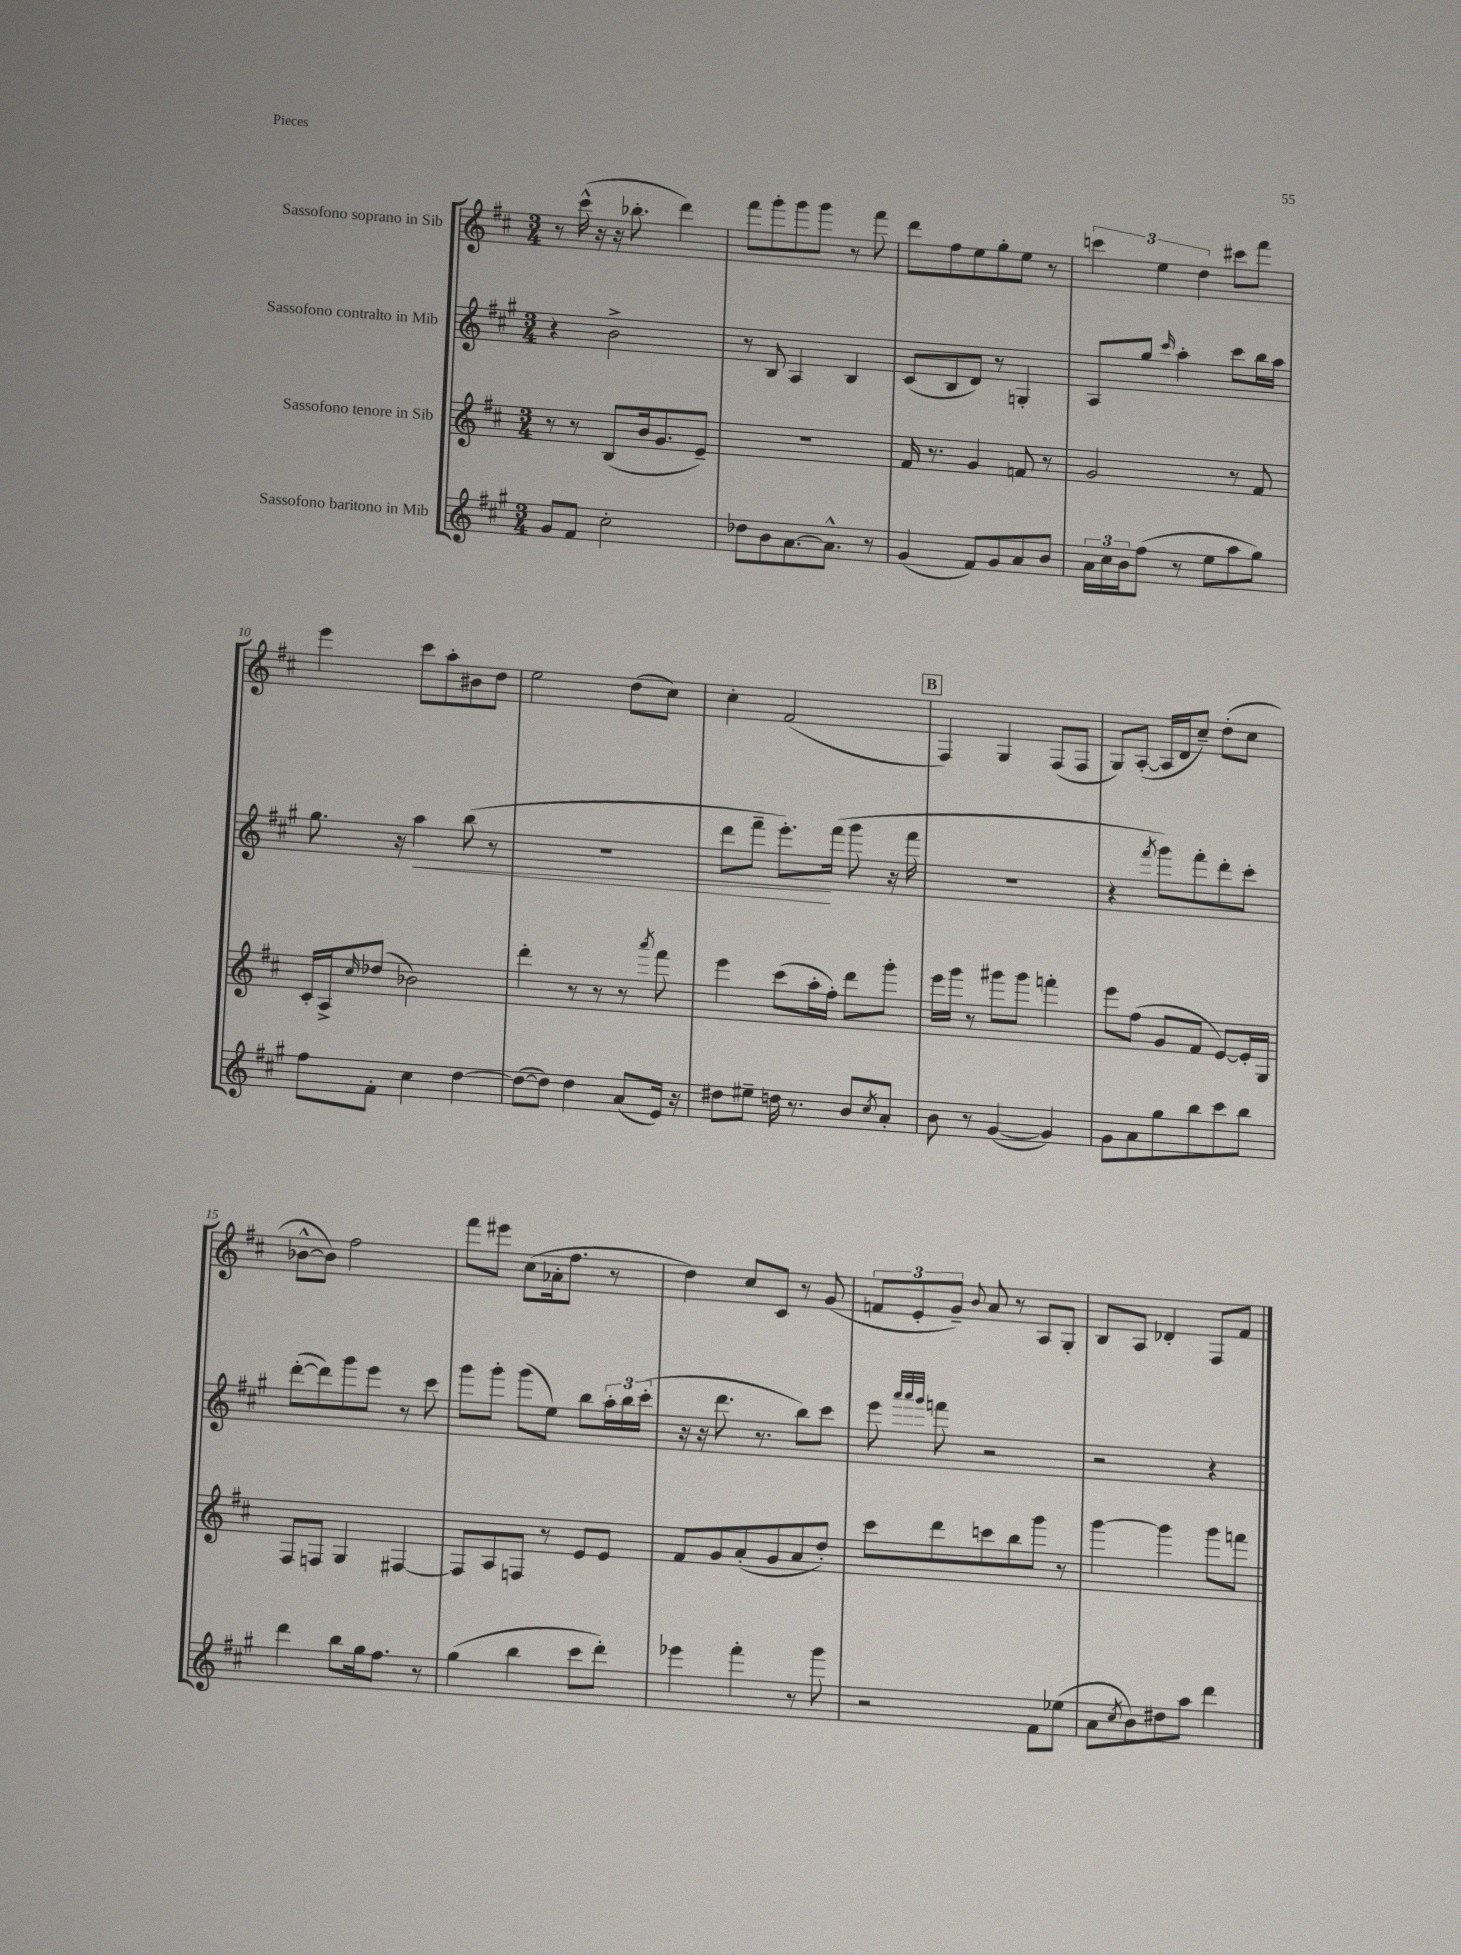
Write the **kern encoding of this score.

**kern	**kern	**kern	**dynam	**kern
*part4	*part3	*part2	*part2	*part1
*staff4	*staff3	*staff2	*staff2	*staff1
*I"Sassofono baritono in Mib	*I"Sassofono tenore in Sib	*I"Sassofono contralto in Mib	*	*I"Sassofono soprano in Sib
*clefG2	*clefG2	*clefG2	*	*clefG2
*k[f#c#g#]	*k[f#c#]	*k[f#c#g#]	*	*k[f#c#]
*M3/4	*M3/4	*M3/4	*	*M3/4
=6	=6	=6	=6	=6
8g#/L	8r	4r	.	8r
8f#/J	8r	.	.	(16ccc#^^\
.	.	.	.	16r
2cc#'\	(8B/L	2b^\	.	16r
.	.	.	.	8.bb-X'\
.	16b/k	.	.	.
.	8.g/	.	.	.
.	.	.	.	4ddd\)
.	8e~/J)	.	.	.
=7	=7	=7	=7	=7
8dd-X\L	2.r	8r	.	8fff#\L
8b\	.	8B/	.	8ggg'\
[8.a\	.	4A/	.	8ggg\
.	.	.	.	8ggg\J
8.a^^\J]	.	.	.	.
.	.	4B/	.	8r
8r	.	.	.	8fff#\
=8	=8	=8	=8	=8
(4g#/	16f#/	(8c#/L	.	8ddd\L
.	8.r	.	.	.
.	.	8B/	.	8ff#\
8f#/L)	4g/	8d/J)	.	8ee\
8g#/	.	8r	.	8gg'\
8a/	8fn/	4Gn'/	.	8ee\J
8b/J	8r	.	.	8r
=9	=9	=9	=9	=9
24a\LL	2g/	8A/L	.	6cccn\
24cc#\	.	.	.	.
24b\J	.	.	.	.
(8ff#\J	.	8gg#/J	.	.
.	.	.	.	6ee\
.	.	16qqccc#/	.	.
8r	.	4aa'\	.	.
.	.	.	.	6dd\
8ee\L	.	.	.	.
8aa\	8r	8ccc#\L	.	8ccc#X\L
8gg#\J)	8f#/	16bb\L	.	8fff#\J
.	.	16aa\JJ	.	.
!!LO:LB:g=z
=10	=10	=10	=10	=10
8ff#\L	16c#'/LL	8.gg#\	.	4eee\
.	16A^/J	.	.	.
.	16qqcc#/	.	.	.
8f#'\J	(8dd-X/J	.	.	.
.	.	16r	.	.
!	!	!	!LO:HP:b	!
4cc#\	2b-X\)	4aa\	<	8ccc#\L
.	.	.	.	8aa'\
[4dd\	.	(8bb\	.	8b#X\
.	.	8r	.	8dd\J
=11	=11	=11	=11	=11
(8dd\L_	4ddd'\	2.r	.	2ee\
8dd\J])	.	.	.	.
4dd\	8r	.	.	.
.	8r	.	.	.
(8a/L	8r	.	.	(8dd\L
.	8qaaa/	.	.	.
16e/Jk)	8fff#\	.	.	8cc#\J)
16r	.	.	.	.
=12	=12	=12	=12	=12
8dd#X\L	4eee\	8ddd\L	.	4cc#'\
8ee#X~\J	.	8fff#~\J	.	.
16ddn\	(8ccc#\L	8.eee'\L)	.	(2f#/
8.r	.	.	.	.
.	16aa'\L	.	.	.
.	16ff#'\JJ)	(16fff#\Jk	[	.
8b/L	8ddd\L	8ggg#\	.	.
8qcc#/	.	.	.	.
8a'/J	8ggg'\J	16r	.	.
.	.	16fff#\	.	.
!!LO:REH:place=s1:t=B
=13	=13	=13	=13	=13
8b\	16eee\LL	2.r	.	4F#/)
.	16ggg\JJ	.	.	.
8r	8r	.	.	.
([4g#/	8ggg#X\L	.	.	4G/
.	8ggg#\J	.	.	.
4g#/])	4fffn'\	.	.	(8F#/L
.	.	.	.	8F#/J
=14	=14	=14	=14	=14
8g#\L	8eee\L	4r	.	8G/L)
8a\	(8ff#\J	.	.	([8A'/J
.	.	8qfff#/	.	.
8gg#\	8g/L	8ggg#\L)	.	16A/LL]
.	.	.	.	16d/J
8bb\	8f#/J	8fff#'\	.	8cc#~/J)
8ccc#\	[8e/L)	8ddd'\	.	(8dd'\L
8bb\J	16e'/L]	8ccc#'\J	.	8cc#\J
.	16G/JJ	.	.	.
!!LO:LB:g=z
=15	=15	=15	=15	=15
4ddd\	8F#/L	([8ddd'\L	.	[8b-X^^\L
.	8Fn/J	8ddd\])	.	8b-\J])
8bb\L	4G/	8ggg#\	.	2ff#\
16gg#\k	.	8eee\J	.	.
8.ff#\J	.	.	.	.
.	[4F#X/	8r	.	.
8r	.	8ccc#\	.	.
=16	=16	=16	=16	=16
(4gg#\	8F#/L]	8ggg#\L	.	8fff#\L
.	8A/	8ggg#'\J	.	8eee#X\J
4bb\	8Fn/J	(8ggg#\L	.	(8cc#\L
.	8r	8ee\J)	.	16a-X'\k
.	.	.	.	8.ff#\J
8ccc#\L	8e/L	8bb\L	.	.
8ddd'\J)	8e/J	24aa'\L	.	8r
.	.	24bb\	.	.
.	.	(24ccc#'\JJ	.	.
=17	=17	=17	=17	=17
4eee-X\	8f#/L	16r	.	4dd\)
.	.	16r	.	.
.	8g/	8.ddd\	.	.
4fff#'\	(8a'/	.	.	8cc#/L
.	.	8.r	.	.
.	8g/	.	.	8c#/J
8r	8a/	8bb\L)	.	8r
8ggg#\	8dd'/J)	8ccc#\J	.	(8g/
=18	=18	=18	=18	=18
2r	8ccc#\L	8eee\	.	12fn/L
.	.	.	.	12e'/
.	.	32qqaaa/LLL	.	.
.	.	32qqaaa/	.	.
.	.	32qqggg#/JJJ	.	.
.	8ddd\	8fffn\	.	.
.	.	.	.	12g~/J)
.	.	.	.	8qqb/
.	8cccn\	2r	.	8a/
.	8bb\	.	.	8r
8f#\L	8ggg\J	.	.	8A/L
(8ee-X\J	8r	.	.	8G'/J
=19	=19	=19	=19	=19
8a\L	[4ggg\	2r	.	8B/L
8qcc#/	.	.	.	.
8b\)	.	.	.	8A/J
8dd#X\	4ggg\]	.	.	4d-X'/
8aa\J	.	.	.	.
4ddd\	8ggg\L	4r	.	8F#/L
.	8fffn\J	.	.	8f#/J
==	==	==	==	==
*-	*-	*-	*-	*-
